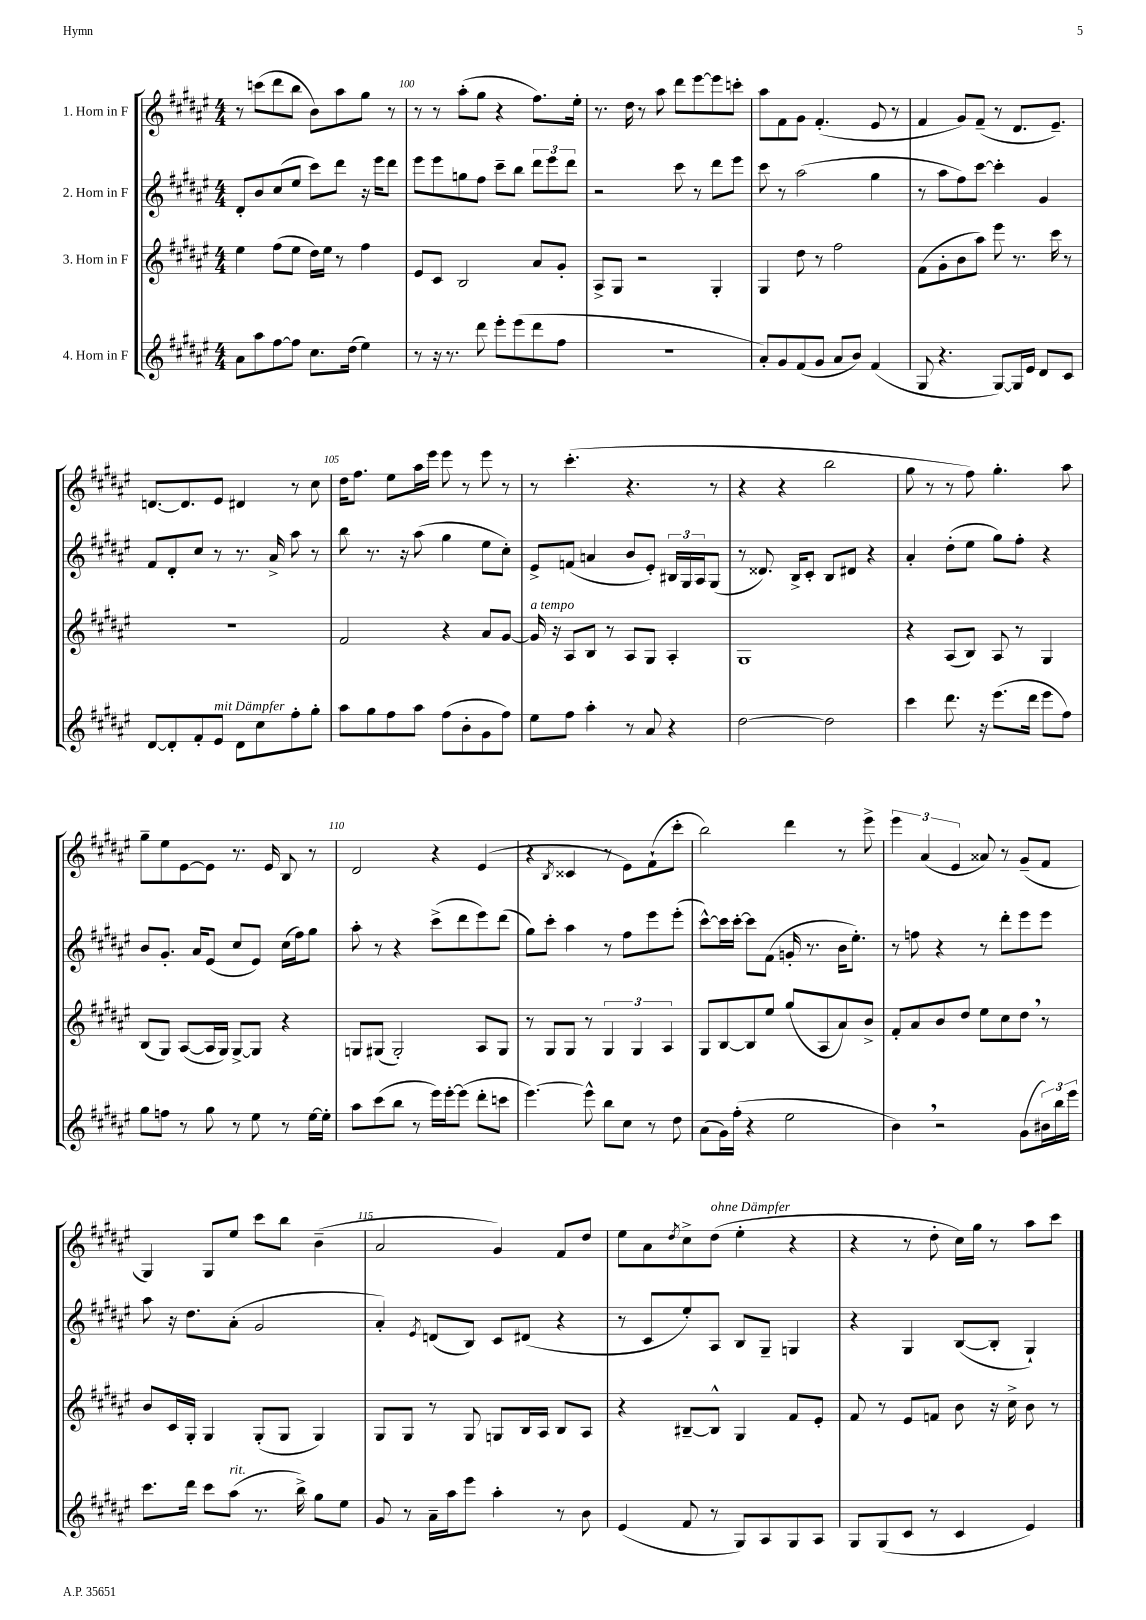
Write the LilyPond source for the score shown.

<<
\new StaffGroup <<
\new Staff = "s0" \with { instrumentName = "1. Horn in F" } {
    \clef treble \key fis \major \numericTimeSignature \time 4/4
    r8 c'''8( dis'''8 b''8 b'8) ais''8 gis''8 r8 |
    r8 r8 ais''8-.( gis''8 r4 fis''8.) eis''16-. |
    r8. dis''16 r8 ais''8 dis'''8 eis'''8~ eis'''8 c'''8-. |
    ais''8 fis'8 gis'8 fis'4.-.( eis'8 r8 |
    fis'4 gis'8) fis'8--( r8 dis'8. eis'8.--) |
    d'8.~ d'8. eis'8 dis'4 r8 cis''8 |
    dis''16 fis''8. eis''8 ais''16 eis'''16 eis'''8 r8 eis'''8 r8 |
    r8 cis'''4.-.( r4. r8 |
    r4 r4 b''2 |
    gis''8 r8 r8 fis''8) gis''4.-. ais''8 |
    gis''8-- eis''8 eis'8~ eis'8 r8. eis'16 b8 r8 |
    dis'2 r4 eis'4( |
    r4 \acciaccatura { b8 } cisis'4 r8 eis'8) fis'8-!( cis'''8-. |
    b''2) dis'''4 r8 eis'''8-> |
    \tuplet 3/2 { eis'''4 ais'4( eis'4 } aisis'8) r8 gis'8--( fis'8 |
    gis4) gis8 eis''8 cis'''8 b''8 b'4--( |
    ais'2 gis'4) fis'8 dis''8 |
    eis''8 ais'8 \acciaccatura { dis''8 } cis''8-> dis''8^\markup { \italic "ohne Dämpfer" }( eis''4-. r4 |
    r4 r8 dis''8-. cis''16) gis''16 r8 ais''8 cis'''8 \bar "|." |
}
\new Staff = "s1" \with { instrumentName = "2. Horn in F" } {
    \clef treble \key fis \major \numericTimeSignature \time 4/4
    dis'8-. b'8 cis''8( eis''8 cis'''8) dis'''8 r16 eis'''16 dis'''8 |
    eis'''8 eis'''8 g''8 fis''8 cis'''8-- b''8 \tuplet 3/2 { dis'''8 eis'''8 dis'''8 } |
    r2 cis'''8 r8 dis'''8 eis'''8 |
    cis'''8 r8 ais''2( gis''4 |
    r8 ais''8 fis''8) cis'''8~ cis'''4-. gis'4 |
    fis'8 dis'8-. cis''8 r8 r8. ais'16-> ais''8 r8 |
    b''8 r8. r16 ais''8( gis''4 eis''8 cis''8-.) |
    eis'8-> f'8( a'4 b'8 eis'8-.) \tuplet 3/2 { bis16 gis16 ais16 } gis8( |
    r8 disis'8.) b16-> cis'8-. b8 dis'8 r4 |
    ais'4-. dis''8-.( eis''8 gis''8) fis''8-. r4 |
    b'8 gis'8.-. ais'16 eis'8( cis''8 eis'8) cis''16( fis''16) gis''8 |
    ais''8-. r8 r4 cis'''8->( dis'''8 eis'''8) dis'''8( |
    gis''8) cis'''8-. ais''4 r8 fis''8 eis'''8 eis'''8-.( |
    cis'''8~-^) cis'''16 cis'''16~-. cis'''8 fis'8( g'16-. r8. b'16 eis''8.-.) |
    r8 f''8 r4 r8 dis'''8-. eis'''8 eis'''8 |
    ais''8 r16 dis''8. ais'8-.( gis'2 |
    ais'4-.) \acciaccatura { eis'8 } d'8( b8) cis'8 dis'8( r4 |
    r8 cis'8 eis''8-.) ais8 b8 gis8-- g4 |
    r4 gis4 b8~( b8-. gis4-!) \bar "|." |
}
\new Staff = "s2" \with { instrumentName = "3. Horn in F" } {
    \clef treble \key fis \major \numericTimeSignature \time 4/4
    eis''4 fis''8( eis''8 dis''16) eis''16 r8 fis''4 |
    eis'8 cis'8 b2 ais'8 gis'8-. |
    ais8-> gis8 r2 gis4-. |
    gis4 dis''8 r8 fis''2 |
    fis'8( gis'8-. b'8 ais''8) eis'''8 r8. cis'''16 r8 |
    R1 |
    fis'2 r4 ais'8 gis'8~ |
    gis'16^\markup { \italic "a tempo" } r16 ais8 b8 r8 ais8 gis8 ais4-. |
    gis1 |
    r4 ais8( b8) ais8 r8 gis4 |
    b8( gis8) ais8~( ais16 gis16) gis8~-> gis8 r4 |
    g8 gis8( gis2-.) ais8 gis8 |
    r8 gis8 gis8 r8 \tuplet 3/2 { gis4 gis4 ais4 } |
    gis8 b8~ b8 eis''8 gis''8( ais8 ais'8) b'8-> |
    fis'8-. ais'8 b'8 dis''8 eis''8 cis''8 dis''8 \breathe r8 |
    b'8 cis'16 gis16-. gis4 gis8-.( gis8 gis4) |
    gis8 gis8 r8 gis8 g8 b16 ais16 b8 ais8 |
    r4 bis8~-- bis8-^ gis4 fis'8 eis'8-. |
    fis'8 r8 eis'8 f'8 b'8 r16 cis''16-> b'8 r8 \bar "|." |
}
\new Staff = "s3" \with { instrumentName = "4. Horn in F" } {
    \clef treble \key fis \major \numericTimeSignature \time 4/4
    ais'8 ais''8 fis''8~ fis''8 cis''8. dis''16( eis''4) |
    r8 r16 r8. dis'''8 eis'''8-. eis'''8( dis'''8 fis''8 |
    R1 |
    ais'8-.) gis'8 fis'8( gis'8 ais'8 b'8) fis'4( |
    gis8 r4. gis8~) gis16 eis'16 dis'8 cis'8 |
    dis'8~ dis'8-. fis'8-. eis'8^\markup { \italic "mit Dämpfer" } dis'8 cis''8 fis''8-. gis''8-. |
    ais''8 gis''8 fis''8 ais''8 fis''8( b'8-. gis'8 fis''8) |
    eis''8 fis''8 ais''4-. r8 ais'8 r4 |
    dis''2~ dis''2 |
    cis'''4 dis'''8. r16 eis'''8.( dis'''16 eis'''8 fis''8) |
    gis''8 f''8 r8 gis''8 r8 eis''8 r8 eis''16~ eis''16-. |
    ais''8 cis'''8( b''8 r8 eis'''16) eis'''16~-. eis'''8( dis'''8-. c'''8 |
    eis'''4.~) eis'''8-^ b''8 cis''8 r8 dis''8 |
    ais'8( gis'16) fis''16-.( r4 eis''2 |
    b'4) \breathe r2 gis'8( \tuplet 3/2 { bis'16) b''16 eis'''16 } |
    cis'''8. dis'''16 cis'''8 ais''8^\markup { \italic "rit." }( r8. b''16->) gis''8 eis''8 |
    gis'8 r8 ais'16-- ais''16 eis'''8 ais''4-. r8 b'8 |
    eis'4( fis'8 r8 gis8) ais8 gis8 ais8 |
    gis8 gis8( cis'8 r8 cis'4 eis'4) \bar "|." |
}
>>
>>
\layout { \context { \Score currentBarNumber = #99 \override BarNumber.break-visibility = ##(#f #t #t) barNumberVisibility = #(every-nth-bar-number-visible 5) } }
